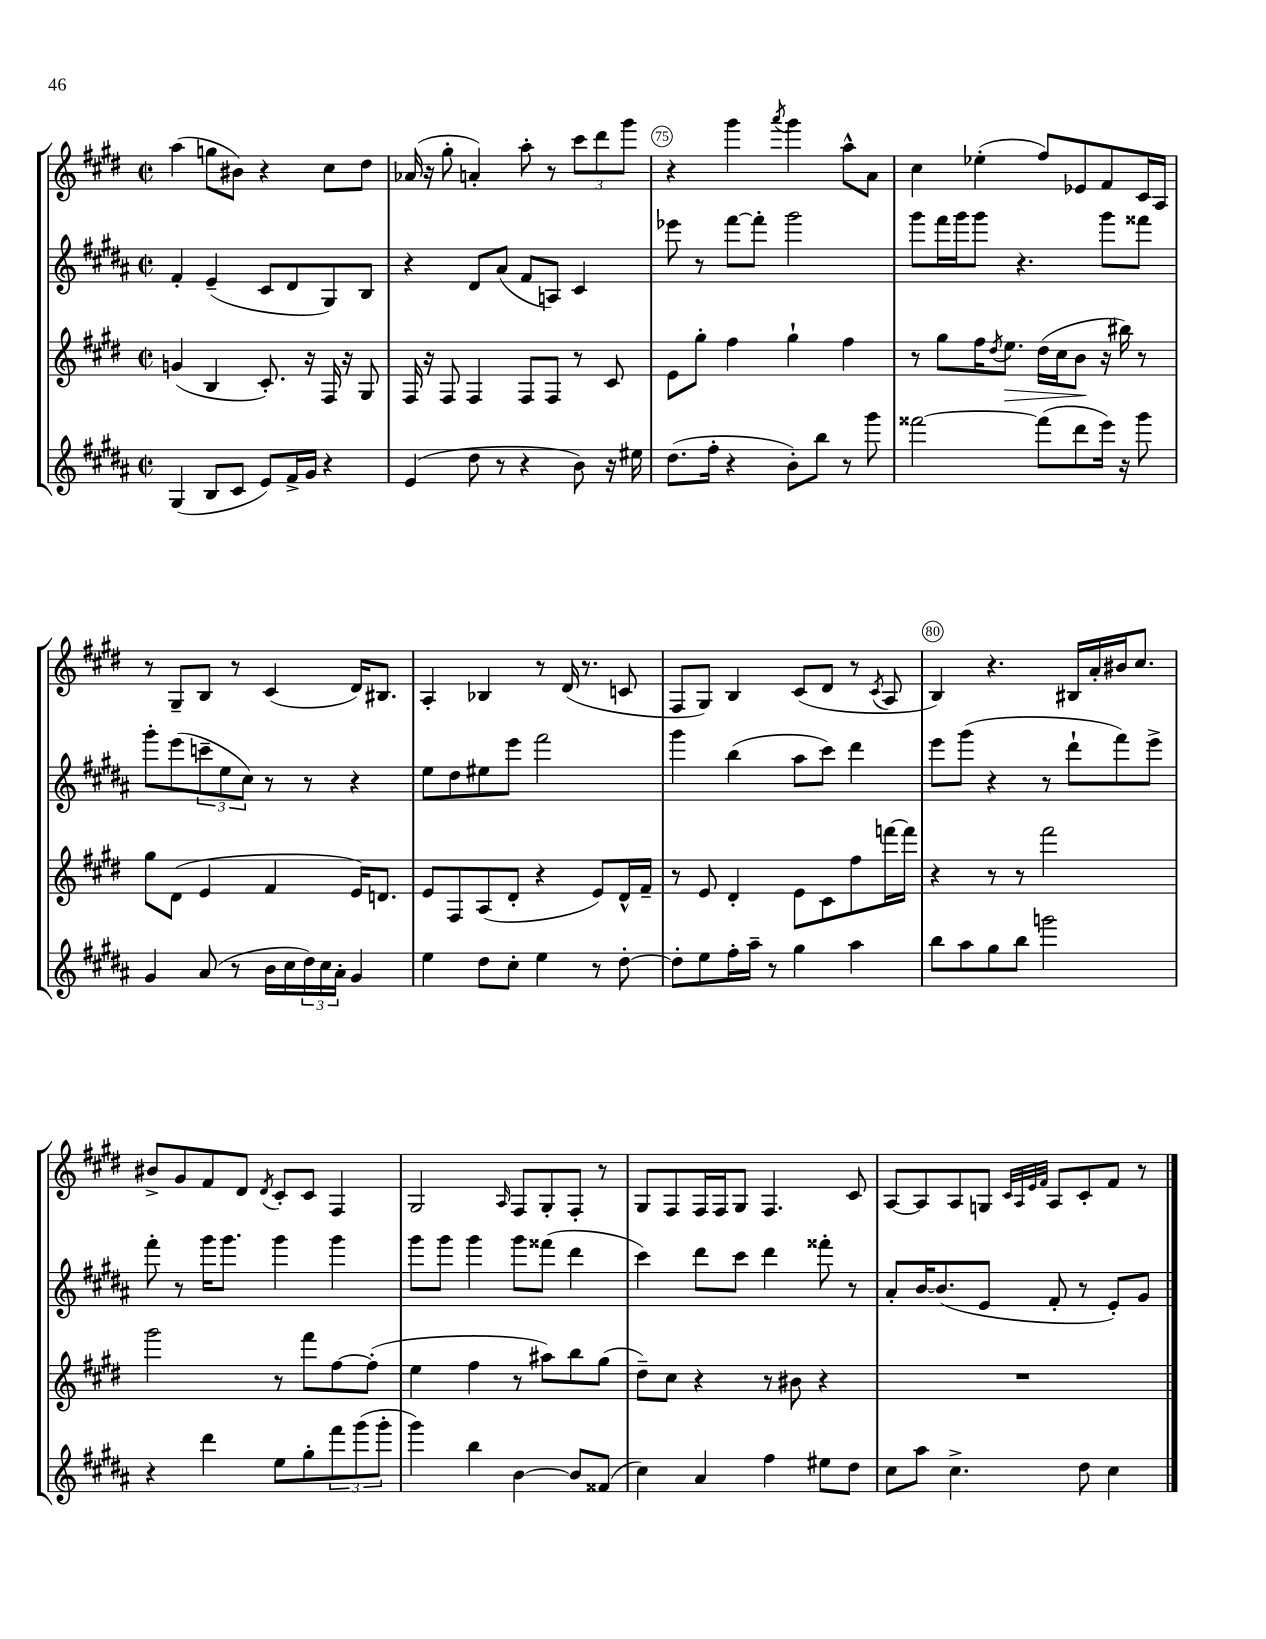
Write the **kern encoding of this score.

**kern	**kern	**kern	**kern
*staff4	*staff3	*staff2	*staff1
*clefG2	*clefG2	*clefG2	*clefG2
*k[f#c#g#d#a#]	*k[f#c#g#d#]	*k[f#c#g#d#a#]	*k[f#c#g#d#]
*M2/2	*M2/2	*M2/2	*M2/2
*met(c|)	*met(c|)	*met(c|)	*met(c|)
(4G#	(4g	4f#'	(4aa
8B	4B	(4e~	8gg
8c#	.	.	8b#)
8e)	8.c#')	8c#	4r
16f#^	.	8d#	.
16g#	16r	.	.
4r	16F#	8G#)	8cc#
.	16r	.	.
.	8G#	8B	8dd#
=	=	=	=
(4e	16F#	4r	(16a-
.	16r	.	16r
.	8F#	.	8gg#'
8dd#	4F#	8d#	4a')
8r	.	(8a#	.
4r	8F#	8f#	8aa'
.	8F#	8A)	8r
8b)	8r	4c#	12ccc#
.	.	.	12ddd#
16r	8c#	.	.
.	.	.	12ggg#
16ee#	.	.	.
=	=	=	=
(8.dd#	8e	8eee-	4r
.	8gg#'	8r	.
16ff#'	.	.	.
4r	4ff#	[8fff#	4ggg#
.	.	8fff#']	.
.	.	.	8qaaa
8b')	4gg#`	2ggg#	4ggg#
8bb	.	.	.
8r	4ff#	.	8aa^^
8ggg#	.	.	8a
=	=	=	=
[2fff##	8r	8ggg#	4cc#
.	8gg#	16fff#	.
.	.	16ggg#	.
.	16ff#	8ggg#	(4ee-'
.	8qdd#	.	.
.	8.ee	.	.
.	.	4.r	.
(8fff##]	(16dd#	.	8ff#)
.	16cc#	.	.
8ddd#	8b	.	8e-
16eee)	16r	8ggg#	8f#
16r	16bb#)	.	.
8ggg#	8r	8fff##	16c#
.	.	.	16A
=	=	=	=
4g#	8gg#	8ggg#'	8r
.	(8d#	(8eee	8G#~
(8a#	4e	12ccc~	8B
.	.	12ee	.
8r	.	.	8r
.	.	12cc#)	.
16b	4f#	8r	(4c#
16cc#	.	.	.
24dd#)	.	8r	.
24cc#	.	.	.
24a#'	.	.	.
4g#	16e)	4r	16d#)
.	8.d	.	8.B#
=	=	=	=
4ee	8e	8ee	4A'
.	8F#	8dd#	.
8dd#	(8A	8ee#	4B-
8cc#'	8d#'	8eee	.
4ee	4r	2fff#	8r
.	.	.	(16d#
.	.	.	8.r
8r	8e)	.	.
[8dd#'	16d#^^	.	8c
.	16f#~	.	.
=	=	=	=
8dd#']	8r	4ggg#	8F#
8ee	8e	.	8G#)
16ff#'	4d#'	(4bb	4B
16aa#~	.	.	.
8r	.	.	.
4gg#	8e	8aa#	(8c#
.	8c#	8ccc#)	8d#
4aa#	8ff#	4ddd#	8r
.	.	.	8qc#
.	[16fff	.	8A
.	16fff]	.	.
=	=	=	=
8bb	4r	8eee	4B)
8aa#	.	(8ggg#	.
8gg#	8r	4r	4.r
8bb	8r	.	.
2ggg	2fff#	8r	.
.	.	8ddd#`	16B#
.	.	.	16a'
.	.	8fff#)	16b#
.	.	.	8.cc#
.	.	8eee^	.
=	=	=	=
4r	2ggg#	8fff#'	8b#^
.	.	8r	8g#
4ddd#	.	16ggg#	8f#
.	.	8.ggg#	.
.	.	.	8d#
.	.	.	8qd#
8ee	8r	4ggg#	8c#'
8gg#'	8fff#	.	8c#
12fff#	[8ff#	4ggg#	4F#
(12ggg#	.	.	.
.	(8ff#']	.	.
12ggg#'	.	.	.
=	=	=	=
4ggg#)	4ee	8ggg#	2G#
.	.	8ggg#	.
4bb	4ff#	4ggg#	.
.	.	.	16qqA
[4b	8r	8ggg#	8F#
.	8aa#)	(8fff##	8G#'
8b]	8bb	4ddd#	8F#'
(8f##	(8gg#	.	8r
=	=	=	=
4cc#)	8dd#~)	4ccc#)	8G#
.	8cc#	.	8F#
4a#	4r	8ddd#	16F#
.	.	.	16F#
.	.	8ccc#	8G#
4ff#	8r	4ddd#	4.F#
.	8b#	.	.
8ee#	4r	8fff##'	.
8dd#	.	8r	8c#
=	=	=	=
8cc#	1r	8a#'	[8A
8aa#	.	[16b	8A]
.	.	(8.b]	.
4.cc#^	.	.	8A
.	.	8e	8G
.	.	.	32qqc#
.	.	.	32qqA
.	.	.	32qqe
.	.	.	32qqf#
.	.	8f#'	8A
8dd#	.	8r	8c#'
4cc#	.	8e')	8f#
.	.	8g#	8r
==	==	==	==
*-	*-	*-	*-
